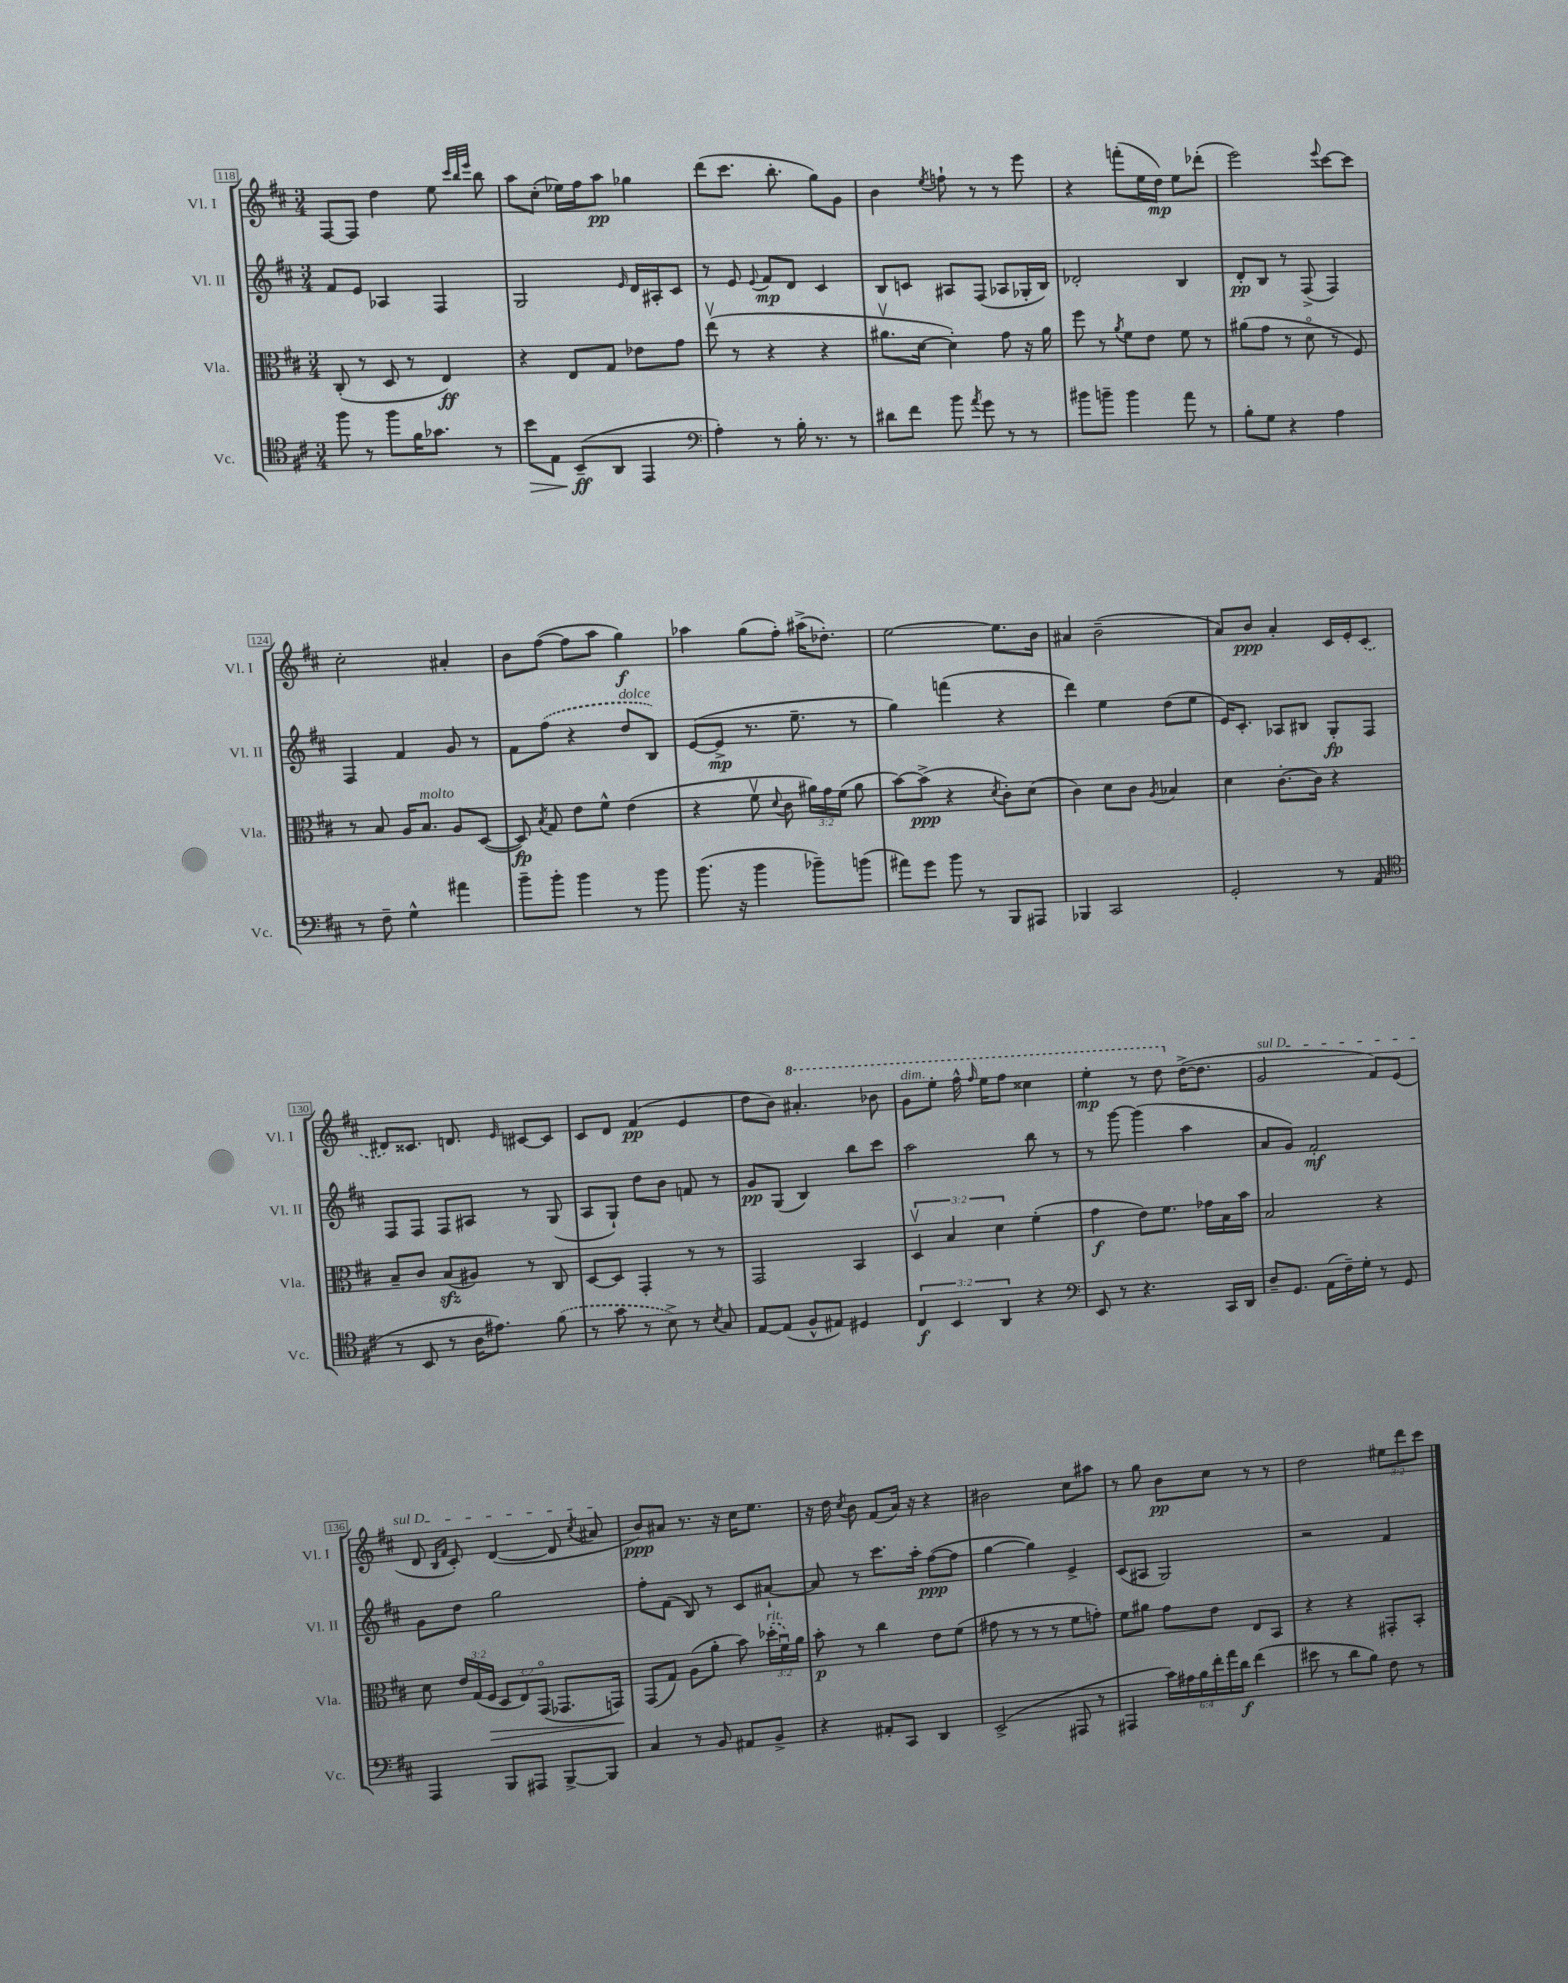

**kern	**dynam	**kern	**dynam	**kern	**dynam	**kern	**dynam
*part4	*part4	*part3	*part3	*part2	*part2	*part1	*part1
*staff4	*staff4	*staff3	*staff3	*staff2	*staff2	*staff1	*staff1
*I"Vc.	*	*I"Vla.	*	*I"Vl. II	*	*I"Vl. I	*
*I'Vc.	*	*I'Vla.	*	*I'Vl. II	*	*I'Vl. I	*
*clefC4	*	*clefC3	*	*clefG2	*	*clefG2	*
*k[f#c#]	*	*k[f#c#]	*	*k[f#c#]	*	*k[f#c#]	*
*M3/4	*	*M3/4	*	*M3/4	*	*M3/4	*
=118	=118	=118	=118	=118	=118	=118	=118
8ff#\	.	(8C#'/	.	8f#/L	.	[8F#/L	.
8r	.	8r	.	8e/J	.	8F#/J]	.
8ff#\L	.	8D/	.	4A-X/	.	4dd\	.
16f#\K	.	8r	.	.	.	.	.
8.g-X\J	.	.	.	.	.	.	.
.	.	4E/)	ff	4F#/	.	8ee\	.
.	.	.	.	.	.	32qqccc#/LLL	.
.	.	.	.	.	.	32qqbb/	.
.	.	.	.	.	.	32qqeee/JJJ	.
8r	.	.	.	.	.	8bb\	.
=119	=119	=119	=119	=119	=119	=119	=119
!	!LO:HP:b	!	!	!	!	!	!
8b\L	>	4r	.	2G/	.	8aa\L	.
8E\J	.	.	.	.	.	(8cc#'\J	.
(8BB~/L	ff	8E/L	.	.	.	16ee-X\LL)	.
.	.	.	.	.	.	16ff#\J	.
8AA/J	]	8G/J	.	.	.	8aa\J	pp
.	.	.	.	16qqe/	.	.	.
4EE/	.	8e-X\L	.	16d/LL	.	4gg-X\	.
.	.	.	.	16A#X'/J	.	.	.
.	.	8g\J	.	8c#/J	.	.	.
=120	=120	=120	=120	=120	=120	=120	=120
*clefF4	*	*	*	*	*	*	*
4A'\)	.	(8eev\	.	8r	.	(8ddd\L	.
.	.	8r	.	8e/	.	8.ccc#\J	.
.	.	.	.	8qqe/	.	.	.
8r	.	4r	.	8f#/L	mp	.	.
.	.	.	.	.	.	8.bb'\	.
16B'\	.	.	.	8d/J	.	.	.
8.r	.	.	.	.	.	.	.
.	.	4r	.	4c#/	.	8gg\L)	.
8r	.	.	.	.	.	8g\J	.
=121	=121	=121	=121	=121	=121	=121	=121
8d#X\L	.	8.a#Xv\L	.	8B/L	.	4b\	.
8f#\J	.	.	.	8cn/J	.	.	.
.	.	[16d\Jk	.	.	.	.	.
.	.	.	.	.	.	8qee/	.
8b\	.	4d'\])	.	8A#X/L	.	8ffn`\	.
8qa/	.	.	.	.	.	.	.
8g\	.	.	.	(8F#/J	.	8r	.
8r	.	8g\	.	8A-X/L	.	8r	.
8r	.	16r	.	16G-X'/L	.	8eee\	.
.	.	16a#\	.	16B/JJ)	.	.	.
=122	=122	=122	=122	=122	=122	=122	=122
8b#X\L	.	8ff#\	.	2d-X'/	.	4r	.
8bn~\J	.	8r	.	.	.	.	.
.	.	8qa/	.	.	.	.	.
4b\	.	8f#\L	.	.	.	(8fffn'\L	.
.	.	8e\J	.	.	.	16ee\L	.
.	.	.	.	.	.	16dd\JJ)	mp
8a\	.	8f#\	.	4B/	.	8ee\L	.
8r	.	8r	.	.	.	(8ddd-X'\J	.
=123	=123	=123	=123	=123	=123	=123	=123
8B'\L	.	(8a#X\L	.	8d'/L	pp	2eee\)	.
8G\J	.	8g\J	.	8B/J	.	.	.
4r	.	8r	.	8r	.	.	.
.	.	8d\	.	(8F#^/	.	.	.
.	.	.	.	.	.	8qqeee/	.
4A\	.	8r	.	4F#/)	.	[8ccc#\L	.
.	.	8F#/)	.	.	.	8ccc#\J]	.
!!LO:LB:g=z
=124	=124	=124	=124	=124	=124	=124	=124
8r	.	8r	.	4F#/	.	2cc#'\	.
8F#~\	.	8B/	.	.	.	.	.
4G^^\	.	16A/KL	.	4f#/	.	.	.
!	!	!LO:TX:a:i:t=molto	!	!	!	!	!
.	.	8.B/J	.	.	.	.	.
4a#X\	.	8A/L	.	8g/	.	4a#X'/	.
.	.	([8D/J	.	8r	.	.	.
=125	=125	=125	=125	=125	=125	=125	=125
8b~\L	.	8D/])	fp	8f#\L	.	8b\L	.
.	.	8qB/	.	.	.	.	.
8b'\J	.	8G/	.	(8ff#\J	.	([8ff#\J	.
4b\	.	8e\L	.	4r	.	8ff#\L]	.
.	.	8f#^^\J	.	.	.	8aa\J	.
!	!	!	!	!LO:TX:a:i:t=dolce	!	!	!
8r	.	(4e\	.	8dd/L	.	4gg\)	f
8b\	.	.	.	8B/J)	.	.	.
=126	=126	=126	=126	=126	=126	=126	=126
(8.b\	.	4r	.	([8e/L	.	4aa-X\	.
.	.	.	.	8e^/J]	mp	.	.
16r	.	.	.	.	.	.	.
4b\	.	8f#v\	.	8.r	.	(8gg\L	.
.	.	8qqd/	.	.	.	.	.
.	.	8c#\	.	.	.	8ff#'\J)	.
.	.	.	.	8.ee~\	.	.	.
8b-X~\L)	.	24a#X\LL)	.	.	.	(16aa#X^\KL	.
.	.	24g\	.	.	.	.	.
.	.	.	.	.	.	8.dd-X'\J)	.
.	.	(24f#\JJ	.	.	.	.	.
(8bn\J	.	8a#\	.	8r	.	.	.
=127	=127	=127	=127	=127	=127	=127	=127
8a#X\L)	.	[8b\L)	.	4gg\)	.	[2ee\	.
8g\J	.	(8b^\J]	ppp	.	.	.	.
8b\	.	4r	.	(4fffn\	.	.	.
8r	.	.	.	.	.	.	.
.	.	8qd/	.	.	.	.	.
8BBB/L	.	8c#'\L)	.	4r	.	8.ee\L]	.
8AAA#X/J	.	(8d\J	.	.	.	.	.
.	.	.	.	.	.	16b\Jk	.
=128	=128	=128	=128	=128	=128	=128	=128
4BBB-X/	.	4c#\)	.	4ddd\)	.	4a#X/	.
2CC#/	.	8d\L	.	4ee\	.	(2b~\	.
.	.	8c#\J	.	.	.	.	.
.	.	8qA/	.	.	.	.	.
.	.	4B-X/	.	(8dd\L	.	.	.
.	.	.	.	8ee\J	.	.	.
=129	=129	=129	=129	=129	=129	=129	=129
2GG'/	.	4d\	.	16e/KL)	.	8a/L)	.
.	.	.	.	8.c#'/J	.	.	.
.	.	.	.	.	.	8b/J	ppp
.	.	[8.c#'\L	.	8A-X/L	.	4a'/	.
.	.	.	.	8B#X/J	.	.	.
.	.	16c#\Jk]	.	.	.	.	.
8r	.	4r	.	8G'/L	fp	16c#/LL	.
.	.	.	.	.	.	16e'/J	.
(8AA/	.	.	.	8F#/J	.	(8c#/J	.
!!LO:LB:g=z
=130	=130	=130	=130	=130	=130	=130	=130
*clefC4	*	*	*	*	*	*	*
8r	.	8B~/L	.	8F#/L	.	8d#X/L)	.
8BB/	.	8c#/J	.	8F#/J	.	8.c##X/J	.
8r	.	(8Bzz/L	.	8F#/L	.	.	.
.	.	.	.	.	.	8.dn/	.
16A\KL	.	8A#X/J)	.	8A#X/J	.	.	.
8.e#X\J)	.	.	.	.	.	.	.
.	.	.	.	.	.	16qqe/	.
.	.	8r	.	8r	.	[8c#X/L	.
(8f#\	.	8C#/	.	(8G/	.	8c#/J]	.
=131	=131	=131	=131	=131	=131	=131	=131
8r	.	[8D/L	.	8A/L	.	8c#/L	.
8g\	.	8D/J]	.	8G`/J)	.	8d/J	.
8r	.	4GG'/	.	8dd\L	.	(4f#/	pp
8B^\)	.	.	.	8b\J	.	.	.
8r	.	8r	.	8fn/	.	4e/	.
8qB/	.	.	.	.	.	.	.
8G/	.	8r	.	8r	.	.	.
=132	=132	=132	=132	=132	=132	=132	=132
[8E/L	.	2GG/	.	8g/L	pp	8dd\L	.
(8E/J]	.	.	.	(8G/J	.	8b\J)	.
*	*	*	*	*	*	*8va	*
8F#^^/L	.	.	.	4B/)	.	4.aa#X'/	.
8E#X/J)	.	.	.	.	.	.	.
4D#X/	.	4BB/	.	8bb\L	.	.	.
.	.	.	.	8ccc#\J	.	8bb-X\	.
=133	=133	=133	=133	=133	=133	=133	=133
!	!	!	!	!	!	!LO:TX:a:i:t=dim.	!
6C#/	f	6Dv/	.	2aa\	.	8gg\L	.
.	.	.	.	.	.	8eee'\J	.
6BB/	.	6B/	.	.	.	.	.
.	.	.	.	.	.	16fff#^^\	.
.	.	.	.	.	.	16qqfff#/	.
.	.	.	.	.	.	16eee\KL	.
6AA/	.	6d\	.	.	.	.	.
.	.	.	.	.	.	8fff#\J	.
4r	.	(4f#'\	.	8bb\	.	4ccc##X\	.
.	.	.	.	8r	.	.	.
=134	=134	=134	=134	=134	=134	=134	=134
*clefF4	*	*	*	*	*	*	*
8EE/	.	4g\	f	8r	.	4eee'\	mp
8r	.	.	.	[8ggg\	.	.	.
4.r	.	8e\L)	.	(4ggg\]	.	8r	.
.	.	8.f#\J	.	.	.	8ddd\	.
*	*	*	*	*	*	*X8va	*
.	.	.	.	4aa\	.	([16dd^\KL	.
.	.	16g-X\LL	.	.	.	8.dd\J]	.
16CC#/LL	.	16B\	.	.	.	.	.
16DD/JJ	.	16b\JJ	.	.	.	.	.
=135	=135	=135	=135	=135	=135	=135	=135
!	!	!	!	!	!	!LO:TX:a:i:t=sul D	!
8D~/L	.	2B/	.	8a/L	.	2g/	.
8.GG/J	.	.	.	8g/J)	.	.	.
.	.	.	.	2f#'/	mf	.	.
(16AA\LL	.	.	.	.	.	.	.
16F#~\)	.	.	.	.	.	.	.
16G'\JJ	.	.	.	.	.	.	.
8r	.	4r	.	.	.	8f#/L)	.
8GG/	.	.	.	.	.	(8e/J	.
!!LO:LB:g=z
=136	=136	=136	=136	=136	=136	=136	=136
4AAA/	.	8d\	.	8g\L	.	8d/	.
.	.	.	.	.	.	16qqB/LL	.
.	.	.	.	.	.	16qqf#/JJ	.
.	.	24e/LL	.	8dd\J	.	8c#'/)	.
.	.	(24G/	.	.	.	.	.
!	!	!	!LO:HP:b	!	!	!	!
.	.	24F#/JJ	>	.	.	.	.
8BBB/L	.	12D/L	.	2gg\	.	([4d/	.
.	.	12E/)	.	.	.	.	.
8AAA#X/J	.	.	.	.	.	.	.
.	.	(12GG/J	.	.	.	.	.
[8BBB^/L	.	8.GG-X/L	.	.	.	8d/]	.
.	.	.	.	.	.	8qcc#/	.
8BBB/J]	.	.	.	.	.	8a#X/	.
.	.	16GGn/Jk)	.	.	.	.	.
.	.	.	]	.	.	.	.
=137	=137	=137	=137	=137	=137	=137	=137
4C#/	.	(8GG/L	.	8ff#'\L	.	8b/L)	ppp
.	.	8G/J)	.	(8f#\J	.	8a#X/J	.
8r	.	(8A\L	.	8B/)	.	8.r	.
8BB/	.	8a'\J	.	8r	.	.	.
.	.	.	.	.	.	16r	.
8AA#X/L	.	8b\)	.	8c#/L	.	16cc#\KL	.
.	.	.	.	.	.	8.ee\J	.
!	!	!LO:TX:a:i:t=rit.	!	!	!	!	!
8BB^/J	.	(24dd-X'\LL	.	[8a#X`/J	.	.	.
.	.	24f#u\)	.	.	.	.	.
.	.	24a\JJ	.	.	.	.	.
=138	=138	=138	=138	=138	=138	=138	=138
4r	.	8b'\	p	8a#/]	.	16r	.
.	.	.	.	.	.	16dd\	.
.	.	.	.	.	.	8qcc#/	.
.	.	8r	.	8r	.	8b\	.
8AA#X'/L	.	4cc#\	.	8.ccc#\L	.	(8f#/L	.
8CC#/J	.	.	.	.	.	16a/Jk)	.
.	.	.	.	16aa'\Jk	.	16r	.
4DD/	.	8e\L	.	([8ff#\L	ppp	4r	.
.	.	(8f#\J	.	8ff#\J]	.	.	.
=139	=139	=139	=139	=139	=139	=139	=139
(2EE^/	.	8g#X\	.	[4gg\	.	2b#X\	.
.	.	8r	.	.	.	.	.
.	.	8r	.	4gg\])	.	.	.
.	.	8r	.	.	.	.	.
8AAA#X/	.	8f#\L	.	4e^/	.	8cc#\L	.
8r	.	8gn'\J)	.	.	.	8aa#X\J	.
=140	=140	=140	=140	=140	=140	=140	=140
4AAA#X/	.	8f#\L	.	(8c#/L	.	8r	.
.	.	8a#X\J	.	8A#X/J	.	8gg\	.
24c#\LL)	.	8g\L	.	2G/)	.	8b\L	pp
24A#X\	.	.	.	.	.	.	.
24B\	.	.	.	.	.	.	.
24f#'\	.	8e\J	.	.	.	8cc#\J	.
24a\	.	.	.	.	.	.	.
24d\JJ	f	.	.	.	.	.	.
(4f#\	.	8E/L	.	.	.	8r	.
.	.	8BB/J	.	.	.	8r	.
=141	=141	=141	=141	=141	=141	=141	=141
8e#X\	.	4r	.	2r	.	2dd\	.
8r	.	.	.	.	.	.	.
8d\L	.	4r	.	.	.	.	.
8B\J)	.	.	.	.	.	.	.
8F#\	.	8GG#X'/L	.	4f#/	.	12ee#X\L	.
.	.	.	.	.	.	12ddd\	.
8r	.	8BB'/J	.	.	.	.	.
.	.	.	.	.	.	12ccc#\J	.
==	==	==	==	==	==	==	==
*-	*-	*-	*-	*-	*-	*-	*-
